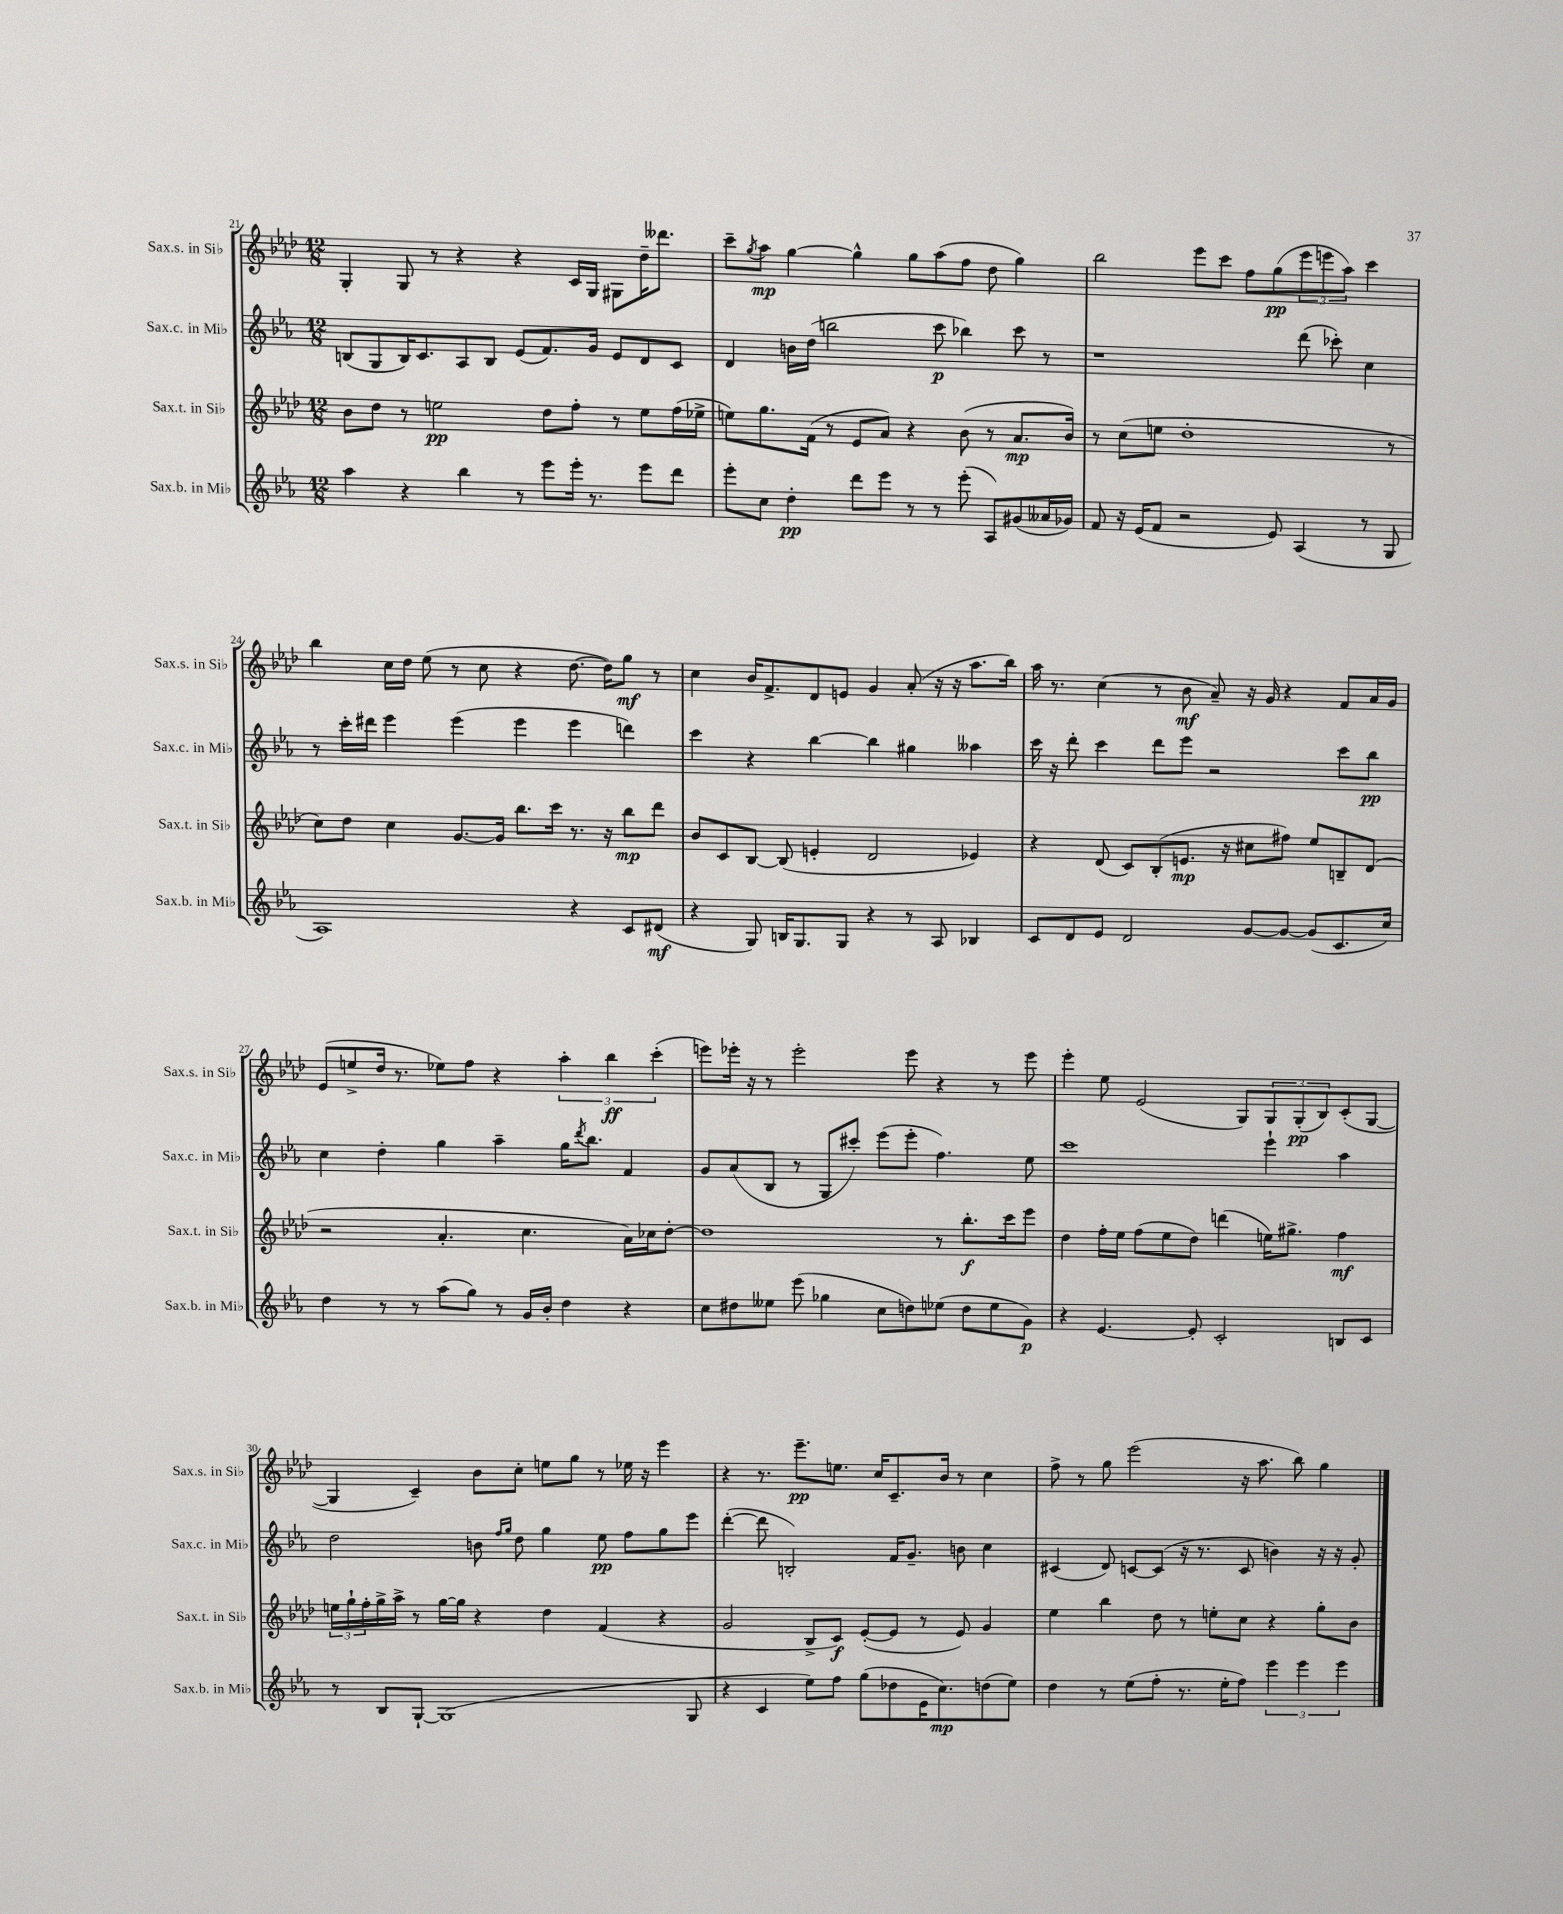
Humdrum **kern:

**kern	**dynam	**kern	**dynam	**kern	**dynam	**kern	**dynam
*part4	*part4	*part3	*part3	*part2	*part2	*part1	*part1
*staff4	*staff4	*staff3	*staff3	*staff2	*staff2	*staff1	*staff1
*I"Sax.b. in Mi♭	*	*I"Sax.t. in Si♭	*	*I"Sax.c. in Mi♭	*	*I"Sax.s. in Si♭	*
*I'Sax.b. in Mi♭	*	*I'Sax.t. in Si♭	*	*I'Sax.c. in Mi♭	*	*I'Sax.s. in Si♭	*
*clefG2	*	*clefG2	*	*clefG2	*	*clefG2	*
*k[b-e-a-]	*	*k[b-e-a-d-]	*	*k[b-e-a-]	*	*k[b-e-a-d-]	*
*M12/8	*	*M12/8	*	*M12/8	*	*M12/8	*
=21	=21	=21	=21	=21	=21	=21	=21
4aa-\	.	8b-\L	.	(8Bn/L	.	4G'/	.
.	.	8dd-\J	.	8G/	.	.	.
4r	.	8r	.	16B/K)	.	8G/	.
.	.	.	.	8.c/	.	.	.
.	.	2een\	pp	.	.	8r	.
4bb-\	.	.	.	8A-/	.	4r	.
.	.	.	.	8B/J	.	.	.
8r	.	.	.	(8e-/L	.	4r	.
8eee-\L	.	8dd-\L	.	8.f/)	.	.	.
16eee-'\Jk	.	8ff'\J	.	.	.	16c/LL	.
8.r	.	.	.	16g/Jk	.	16G/JJ	.
.	.	8r	.	8e-/L	.	8G#X\L	.
8eee-\L	.	8ee\L	.	8d/	.	16dd-~\K	.
.	.	.	.	.	.	8.ddd--X\J	.
8ddd\J	.	(16ff\L	.	8c/J	.	.	.
.	.	16ee-X^\JJ	.	.	.	.	.
=22	=22	=22	=22	=22	=22	=22	=22
8eee-'\L	.	8een\L)	.	4d/	.	8ccc~\L	.
.	.	.	.	.	.	8qgg/	.
8cc\J	.	8.gg\	.	.	.	8aa-\J	mp
4dd'\	pp	.	.	16bn\LL	.	[4gg\	.
.	.	(16f\Jk	.	(16dd\JJ	.	.	.
.	.	8r	.	2bbn\	.	.	.
8ddd\L	.	8e-/L	.	.	.	4gg^^\]	.
8eee-\J	.	8a-/J)	.	.	.	.	.
8r	.	4r	.	.	.	8gg\L	.
8r	.	.	.	8ccc\	p	(8aa-\	.
(8eee-'\	.	(8b-\	.	4bb-X\)	.	8ff\J	.
8A-/L)	.	8r	.	.	.	8dd-\	.
(8g#X/	.	8.a-/L	mp	8ccc\	.	4gg\)	.
16a--X/L	.	.	.	8r	.	.	.
16g-X/JJ)	.	16b-/Jk)	.	.	.	.	.
=23	=23	=23	=23	=23	=23	=23	=23
8f/	.	8r	.	1r	.	2bb-\	.
16r	.	(8cc\L	.	.	.	.	.
(16e-/KL	.	.	.	.	.	.	.
8f/J	.	8een\J	.	.	.	.	.
2r	.	1dd-'	.	.	.	.	.
.	.	.	.	.	.	8eee-\L	.
.	.	.	.	.	.	8ccc\J	.
.	.	.	.	.	.	8ff\L	.
8e-/)	.	.	.	.	.	(8gg\	pp
(4A-/	.	.	.	(8ddd\	.	12eee-\	.
.	.	.	.	.	.	12eeen\	.
.	.	.	.	8ccc-X'\)	.	.	.
.	.	.	.	.	.	12aa-\J)	.
8r	.	.	.	4cc\	.	4ccc\	.
8G/	.	8r	.	.	.	.	.
!!LO:LB:g=z
=24	=24	=24	=24	=24	=24	=24	=24
1A-)	.	8cc\L)	.	8r	.	4bb-\	.
.	.	8dd-\J	.	16ccc'\LL	.	.	.
.	.	.	.	16ddd#X\JJ	.	.	.
.	.	4cc\	.	4eee-\	.	16cc\LL	.
.	.	.	.	.	.	16dd-\JJ	.
.	.	.	.	.	.	(8ee-\	.
.	.	[8.g/L	.	(4eee-\	.	8r	.
.	.	.	.	.	.	8cc\	.
.	.	16g/Jk]	.	.	.	.	.
.	.	8.bb-\L	.	4eee-\	.	4r	.
.	.	16ccc\Jk	.	.	.	.	.
4r	.	8.r	.	4eee-\	.	[8.dd-\	.
.	.	16r	.	.	.	16dd-\KL])	.
8c/L	.	8bb-\L	mp	4dddn\)	.	8gg\J	mf
(8d#X/J	mf	8ddd-\J	.	.	.	8r	.
=25	=25	=25	=25	=25	=25	=25	=25
4r	.	8b-/L	.	4ccc\	.	4cc\	.
.	.	8c/	.	.	.	.	.
8G/)	.	[8B-/J	.	4r	.	16b-/KL	.
.	.	.	.	.	.	8.f^/	.
16Bn/KL	.	(8B-/]	.	.	.	.	.
8.G/	.	.	.	.	.	.	.
.	.	4en'/	.	[4bb-\	.	8d-/	.
8G/J	.	.	.	.	.	8en/J	.
4r	.	2d-/	.	4bb-\]	.	4g/	.
8r	.	.	.	4gg#X\	.	(8a-'/	.
8A-/	.	.	.	.	.	16r	.
.	.	.	.	.	.	16r	.
4B-X/	.	4e-X/)	.	4aa--X\	.	8.aa-\L	.
.	.	.	.	.	.	16bb-\Jk)	.
=26	=26	=26	=26	=26	=26	=26	=26
8c/L	.	4r	.	16ccc\	.	16aa-\	.
.	.	.	.	16r	.	8.r	.
8d/	.	.	.	8ddd'\	.	.	.
8e-/J	.	(8d-/	.	4ccc\	.	(4cc\	.
2d/	.	8c/L)	.	.	.	.	.
.	.	(8B-'/	.	8ddd\L	.	8r	.
.	.	8.en/J	mp	8eee-\J	.	8b-\	mf
.	.	.	.	2r	.	8a-~/)	.
.	.	16r	.	.	.	.	.
[8g/L	.	8cc#X\L	.	.	.	16r	.
.	.	.	.	.	.	16g/	.
8g/J_	.	8ff#X\J)	.	.	.	4r	.
(8g/L]	.	8ee-/L	.	.	.	.	.
8.c/	.	8Bn~/	.	8ccc\L	.	8f/L	.
.	.	(8d-/J	.	8bb-\J	pp	16a-/L	.
16cc/Jk)	.	.	.	.	.	16g/JJ	.
!!LO:LB:g=z
=27	=27	=27	=27	=27	=27	=27	=27
4dd\	.	2r	.	4cc\	.	(8e-/L	.
.	.	.	.	.	.	8een^/	.
8r	.	.	.	4dd'\	.	16dd-/Jk	.
.	.	.	.	.	.	8.r	.
8r	.	.	.	.	.	.	.
(8aa-\L	.	4.a-'/	.	4gg\	.	8ee-X\L)	.
8gg\J)	.	.	.	.	.	8ff\J	.
8r	.	.	.	4aa-~\	.	4r	.
16g/LL	.	4.cc\	.	.	.	.	.
16b-'/JJ	.	.	.	.	.	.	.
4dd\	.	.	.	16gg\KL	.	6aa-'\	.
.	.	.	.	8qddd/	.	.	.
.	.	.	.	8.bb-\J	.	.	.
.	.	.	.	.	.	6bb-\	ff
4r	.	16a-\LL)	.	4f/	.	.	.
.	.	16cc-X\J	.	.	.	.	.
.	.	.	.	.	.	(6ccc'\	.
.	.	[8dd-'\J	.	.	.	.	.
=28	=28	=28	=28	=28	=28	=28	=28
8cc\L	.	1dd-]	.	8g/L	.	8eeen\L)	.
8dd#X\	.	.	.	(8a-/	.	16eee-X'\Jk	.
.	.	.	.	.	.	16r	.
8ee--X\J	.	.	.	8B-/J	.	8r	.
(8eee-\	.	.	.	8r	.	2eee-'\	.
4gg-X\	.	.	.	8G/L	.	.	.
.	.	.	.	8ccc#X'/J)	.	.	.
8cc\L	.	.	.	(8eee-\L	.	.	.
8ddn\)	.	.	.	8eee-'\J	.	8eee-\	.
(8ee-X\J	.	8r	.	4.ff\)	.	4r	.
8dd\L	.	8.bb-'\L	f	.	.	.	.
8ee-\	.	.	.	.	.	8r	.
.	.	16ccc\k	.	.	.	.	.
8g\J)	p	8eee-\J	.	8ee-\	.	8eee-\	.
=29	=29	=29	=29	=29	=29	=29	=29
4r	.	4dd-\	.	1ccc	.	4eee-'\	.
[4.e-/	.	16ff'\LL	.	.	.	8ee-\	.
.	.	16ee-\JJ	.	.	.	.	.
.	.	(8ff\L	.	.	.	(2e-/	.
.	.	8ee-\	.	.	.	.	.
8e-'/]	.	8dd-\J)	.	.	.	.	.
2c'/	.	(4dddn\	.	.	.	.	.
.	.	.	.	.	.	8G/L)	.
.	.	16een\KL)	.	4eee-`\	.	12G/	.
.	.	8.gg#X^\J	.	.	.	.	.
.	.	.	.	.	.	(12G'/	pp
.	.	.	.	.	.	12B-/)	.
8Bn/L	.	4ff\	mf	4aa-\	.	(8c'/	.
8c/J	.	.	.	.	.	[8G/J	.
!!LO:LB:g=z
=30	=30	=30	=30	=30	=30	=30	=30
8r	.	24een\LL	.	2dd\	.	4G/]	.
.	.	24gg`\	.	.	.	.	.
.	.	24ff'\	.	.	.	.	.
8B-/L	.	16gg^\	.	.	.	.	.
.	.	16aa-^\JJ	.	.	.	.	.
[8G`/J	.	8r	.	.	.	4c~/)	.
(1G]	.	[16gg\LL	.	.	.	.	.
.	.	16gg\JJ]	.	.	.	.	.
.	.	4r	.	8bn\	.	8b-\L	.
.	.	.	.	16qqff/LL	.	.	.
.	.	.	.	16qqgg/JJ	.	.	.
.	.	.	.	8dd\	.	8cc'\J	.
.	.	4dd-\	.	4gg\	.	8een\L	.
.	.	.	.	.	.	8gg\J	.
.	.	(4f/	.	8ee-\	pp	8r	.
.	.	.	.	8ff\L	.	16ee-X\	.
.	.	.	.	.	.	16r	.
.	.	4r	.	8gg\	.	4eee-\	.
8G/	.	.	.	8eee-\J	.	.	.
=31	=31	=31	=31	=31	=31	=31	=31
4r	.	2g/	.	([4ddd'\	.	4r	.
4c/	.	.	.	8ddd\]	.	8.r	.
.	.	.	.	2Bn'/)	.	.	.
.	.	.	.	.	.	8.eee-~\L	pp
8ee-\L)	.	8B-^/L	.	.	.	.	.
8ff\J	.	8c/J)	f	.	.	8.een\J	.
(8gg\L	.	([8e-'/L	.	.	.	.	.
.	.	.	.	.	.	16cc/KL	.
8dd-X\	.	8e-/J]	.	16f/KL	.	8.c~/	.
.	.	.	.	8.g~/J	.	.	.
16e-\K	.	8r	.	.	.	.	.
8.cc\)	mp	.	.	.	.	16b-/Jk	.
.	.	8e-/)	.	8bn\	.	8r	.
(8ddn\	.	4g/	.	4cc\	.	4cc\	.
8ee-\J)	.	.	.	.	.	.	.
=32	=32	=32	=32	=32	=32	=32	=32
4dd\	.	4ee-\	.	(4c#X/	.	8ff^\	.
.	.	.	.	.	.	8r	.
8r	.	4bb-\	.	8d/)	.	8gg\	.
(8ee-\L	.	.	.	[8cn/L	.	(2eee-\	.
8ff'\J	.	8dd-\	.	(8c/J]	.	.	.
8.r	.	8r	.	16r	.	.	.
.	.	.	.	8.r	.	.	.
.	.	8een'\L	.	.	.	.	.
16ee-'\KL	.	.	.	.	.	.	.
8ff\J)	.	8cc\J	.	8c/	.	16r	.
.	.	.	.	.	.	8.aa-\	.
6eee-\	.	4r	.	4bn\)	.	.	.
.	.	.	.	.	.	8bb-\)	.
6eee-\	.	.	.	.	.	.	.
.	.	8gg'\L	.	16r	.	4gg\	.
.	.	.	.	16r	.	.	.
6eee-\	.	.	.	.	.	.	.
.	.	8b-\J	.	8g'/	.	.	.
==	==	==	==	==	==	==	==
*-	*-	*-	*-	*-	*-	*-	*-
